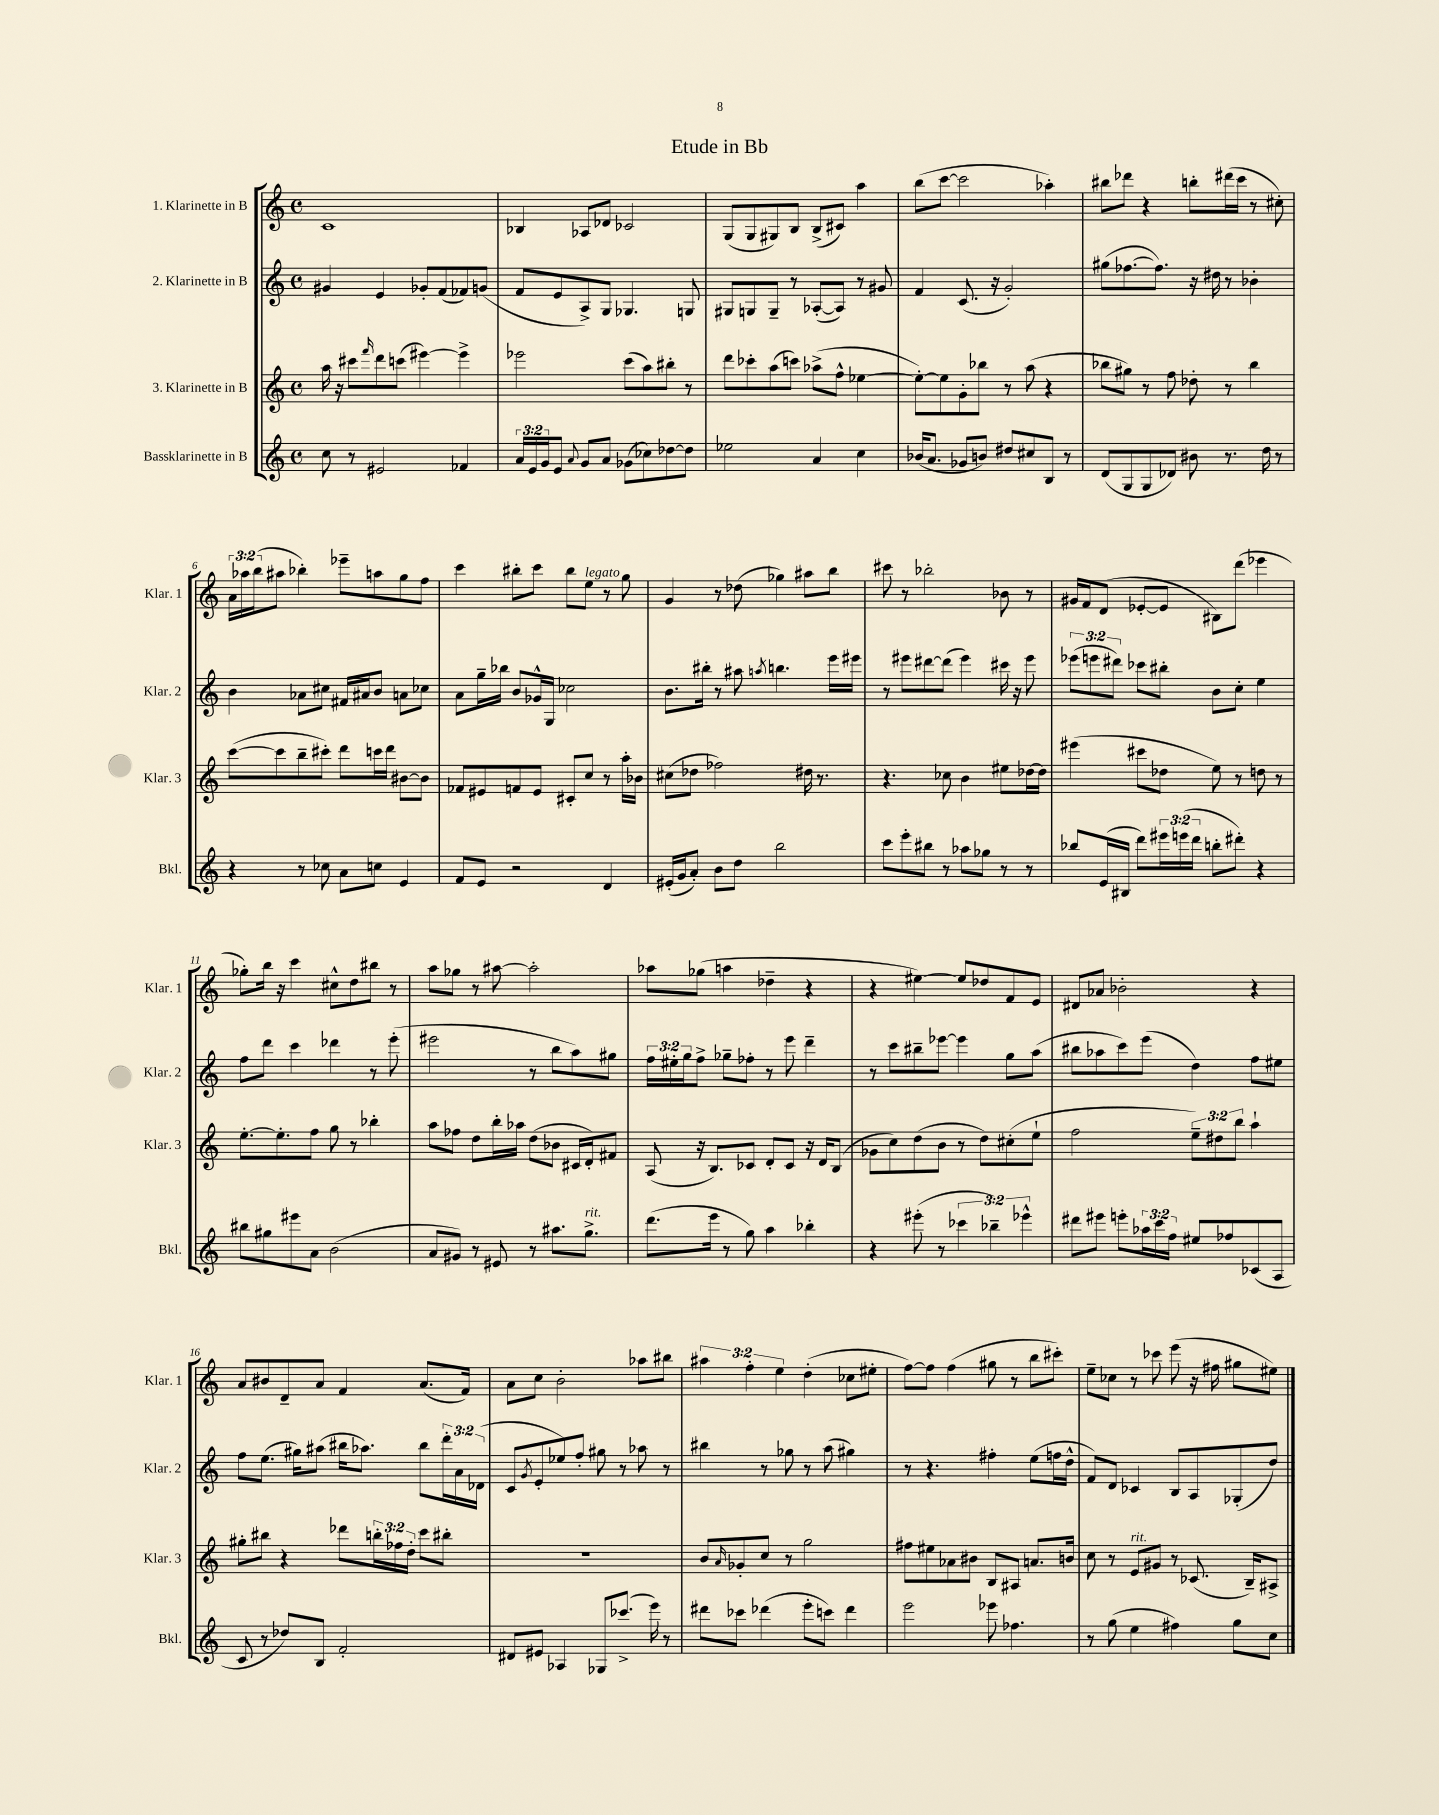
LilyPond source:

\header { title = "Etude in Bb" }
<<
\new StaffGroup <<
\new Staff = "s0" \with { instrumentName = "1. Klarinette in B" shortInstrumentName = "Klar. 1" } {
    \clef treble \key c \major \defaultTimeSignature \time 4/4 \override Staff.TupletNumber.text = #tuplet-number::calc-fraction-text
    c'1 |
    bes4 aes8 des'8 ces'2 |
    g8( g8 gis8) b8 b8->( cis'8) a''4 |
    b''8( c'''8~ c'''2 aes''4-.) |
    bis''8 des'''8 r4 b''8-. dis'''16( c'''16 r8 cis''8-.) |
    \tuplet 3/2 { a'16 aes''16 b''16( } ais''8 bes''4-.) ees'''8-- a''8 g''8 f''8 |
    c'''4 bis''8-. c'''8 bis''8 e''8^\markup { \italic "legato" } r8 g''8 |
    g'4 r8 des''8( ges''4) ais''8 b''8 |
    cis'''8 r8 bes''2-. bes'8 r8 |
    gis'16 f'16 d'8( ees'8~-. ees'8 bis8) d'''8( ees'''4 |
    ges''8-.) b''16 r16 c'''4 cis''8-^ d''8 bis''8 r8 |
    a''8 ges''8 r8 ais''8~ ais''2-. |
    aes''8 ges''8( a''4 des''4-- r4 |
    r4 eis''4~) eis''8 des''8 f'8 e'8 |
    dis'8 aes'8 bes'2-. r4 |
    a'8 bis'8 d'8-- a'8 f'4 a'8.( f'16) |
    a'8 c''8 b'2-. aes''8 bis''8 |
    \tuplet 3/2 { ais''4 f''4-. e''4 } d''4-.( ces''8 eis''8-. |
    f''8~) f''8 f''4( gis''8 r8 b''8 cis'''8-.) |
    e''8-- ces''8 r8 ces'''8 e'''8( r16 fis''16 gis''8 eis''8) \bar "|." |
}
\new Staff = "s1" \with { instrumentName = "2. Klarinette in B" shortInstrumentName = "Klar. 2" } {
    \clef treble \key c \major \defaultTimeSignature \time 4/4 \override Staff.TupletNumber.text = #tuplet-number::calc-fraction-text
    gis'4 e'4 ges'8-. f'8( fes'8) g'8( |
    f'8 e'8 a8->) g8 ges4. g8 |
    gis8 g8 g8-- r8 aes8~-.( aes8) r8 gis'8 |
    f'4 c'8.( r16 g'2-.) |
    gis''8( fes''8.~ fes''8.) r16 dis''16 r8 bes'4-. |
    b'4 aes'8 cis''8 fis'16 ais'16 b'8 a'8 ces''8 |
    a'8 g''16-- bes''16 b'8 ges'16-^ g16 ces''2 |
    b'8. bis''16-. r8 ais''8 \acciaccatura { a''8 } b''4. e'''16 eis'''16 |
    r8 eis'''8 dis'''8~ dis'''8( eis'''4) cis'''16 r16 eis'''8 |
    \tuplet 3/2 { ees'''8( e'''8 dis'''8) } ces'''8 bis''8-. b'8 c''8-. e''4 |
    f''8 d'''8 c'''4 des'''4 r8 e'''8-.( |
    eis'''2 r8 b''8 a''8) gis''8 |
    \tuplet 3/2 { f''16 eis''16-. g''16 } f''8-> ges''8-- fes''8-. r8 e'''8 d'''4-- |
    r8 c'''8 bis''8-- ees'''8~ ees'''4 g''8 a''8( |
    bis''8 aes''8 c'''8) e'''8( d''4) f''8 eis''8 |
    f''8 e''8.( gis''16) ais''8( bis''16 aes''8.) bis''8 \tuplet 3/2 { d'''16-. a'16 des'16( } |
    c'8 \acciaccatura { g'8 } e'8-. ees''8) f''8-. gis''8 r8 aes''8 r8 |
    bis''4 r8 ges''8 r8 a''8( gis''4) |
    r8 r4. fis''4-. e''8( f''16 d''16-^ |
    f'8) d'8 ces'4 b8 a8 ges8-.( d''8) \bar "|." |
}
\new Staff = "s2" \with { instrumentName = "3. Klarinette in B" shortInstrumentName = "Klar. 3" } {
    \clef treble \key c \major \defaultTimeSignature \time 4/4 \override Staff.TupletNumber.text = #tuplet-number::calc-fraction-text
    a''16 r16 cis'''8 \grace { f'''16 } d'''8 c'''8( eis'''4~) eis'''4-> |
    ees'''2 c'''8( a''8) bis''8-. r8 |
    d'''8 ces'''8-. a''8( c'''8) aes''8->( f''8-^ ees''4~ |
    ees''8~-.) ees''8 g'8-. bes''8 r8 a''8( r4 |
    bes''8 gis''8) r8 f''8 des''8-. r8 bes''4 |
    c'''8~( c'''8 b''8-- cis'''8-.) d'''8 c'''16 d'''16 bis'8~ bis'8 |
    fes'8 eis'8 f'8 eis'8 cis'8-. c''8 r8 a''16-. bes'16 |
    cis''8( des''8 fes''2) dis''16 r8. |
    r4. ces''8 b'4 eis''8 des''16~ des''16 |
    eis'''4( cis'''8 des''8 e''8) r8 d''8 r8 |
    e''8.~-. e''8.-. f''8 g''8 r8 bes''4-. |
    a''8 fes''8 d''8 b''16-. aes''16 d''8( bes'8 cis'16 d'16-.) fis'8 |
    a8( r16 b8.) ces'8 d'8-. ces'8 r16 d'16 b8( |
    ges'8 c''8) d''8( b'8 r8 d''8) cis''8-.( e''8-! |
    f''2 \tuplet 3/2 { e''8--) dis''8 b''8 } a''4-! |
    gis''8-. bis''8 r4 des'''8 \tuplet 3/2 { b''16-. fes''16 d''16-. } c'''8 bis''8-. |
    R1 |
    b'8 \grace { a'16 } ges'8-. c''8 r8 g''2 |
    fis''8 eis''8 aes'8 bis'8 b8 ais8 a'8. b'16 |
    c''8 r8 e'8^\markup { \italic "rit." } gis'8 r8 ces'8.( b16--) ais8-> \bar "|." |
}
\new Staff = "s3" \with { instrumentName = "Bassklarinette in B" shortInstrumentName = "Bkl." } {
    \clef treble \key c \major \defaultTimeSignature \time 4/4 \override Staff.TupletNumber.text = #tuplet-number::calc-fraction-text
    c''8 r8 eis'2 fes'4 |
    \tuplet 3/2 { a'16 e'16 g'16 } e'8 \appoggiatura { a'8 } g'8 a'8 ges'8( ces''8) des''8~ des''8 |
    ees''2 a'4 c''4 |
    bes'16( a'8. ges'8 b'8) dis''8 cis''8 b8 r8 |
    d'8( g8 g8 des'8) bis'8 r8. d''16 r8 |
    r4 r8 ces''8 a'8 c''8 e'4 |
    f'8 e'8 r2 d'4 |
    eis'16-.( g'16 a'8-.) b'8 d''8 b''2 |
    c'''8 e'''8-. bis''8 r8 aes''8 ges''8 r8 r8 |
    bes''8 e'16( bis16 d'''8) \tuplet 3/2 { eis'''16 e'''16( d'''16 } b''8-. dis'''8-.) r4 |
    bis''8 gis''8 eis'''8 a'8 b'2( |
    a'8 gis'8) r8 eis'8 r8 ais''8. g''8.->^\markup { \italic "rit." } |
    d'''8.( e'''16 r8 g''8) a''4 bes''4-. |
    r4 eis'''8-.( r8 \tuplet 3/2 { ces'''4 bes''4--) ees'''4-^ } |
    dis'''8 eis'''8 e'''8-. \tuplet 3/2 { aes''16 c'''16 f''16 } eis''8 fes''8 ces'8( a8 |
    c'8 r8 des''8) b8 f'2-. |
    dis'8 eis'8 aes4 ges8 ces'''8.->( e'''16) r8 |
    dis'''8 ces'''8 des'''4( e'''8-. c'''8) des'''4 |
    e'''2 ees'''8 fes''4. |
    r8 g''8( e''4 fis''4) g''8 c''8 \bar "|." |
}
>>
>>
